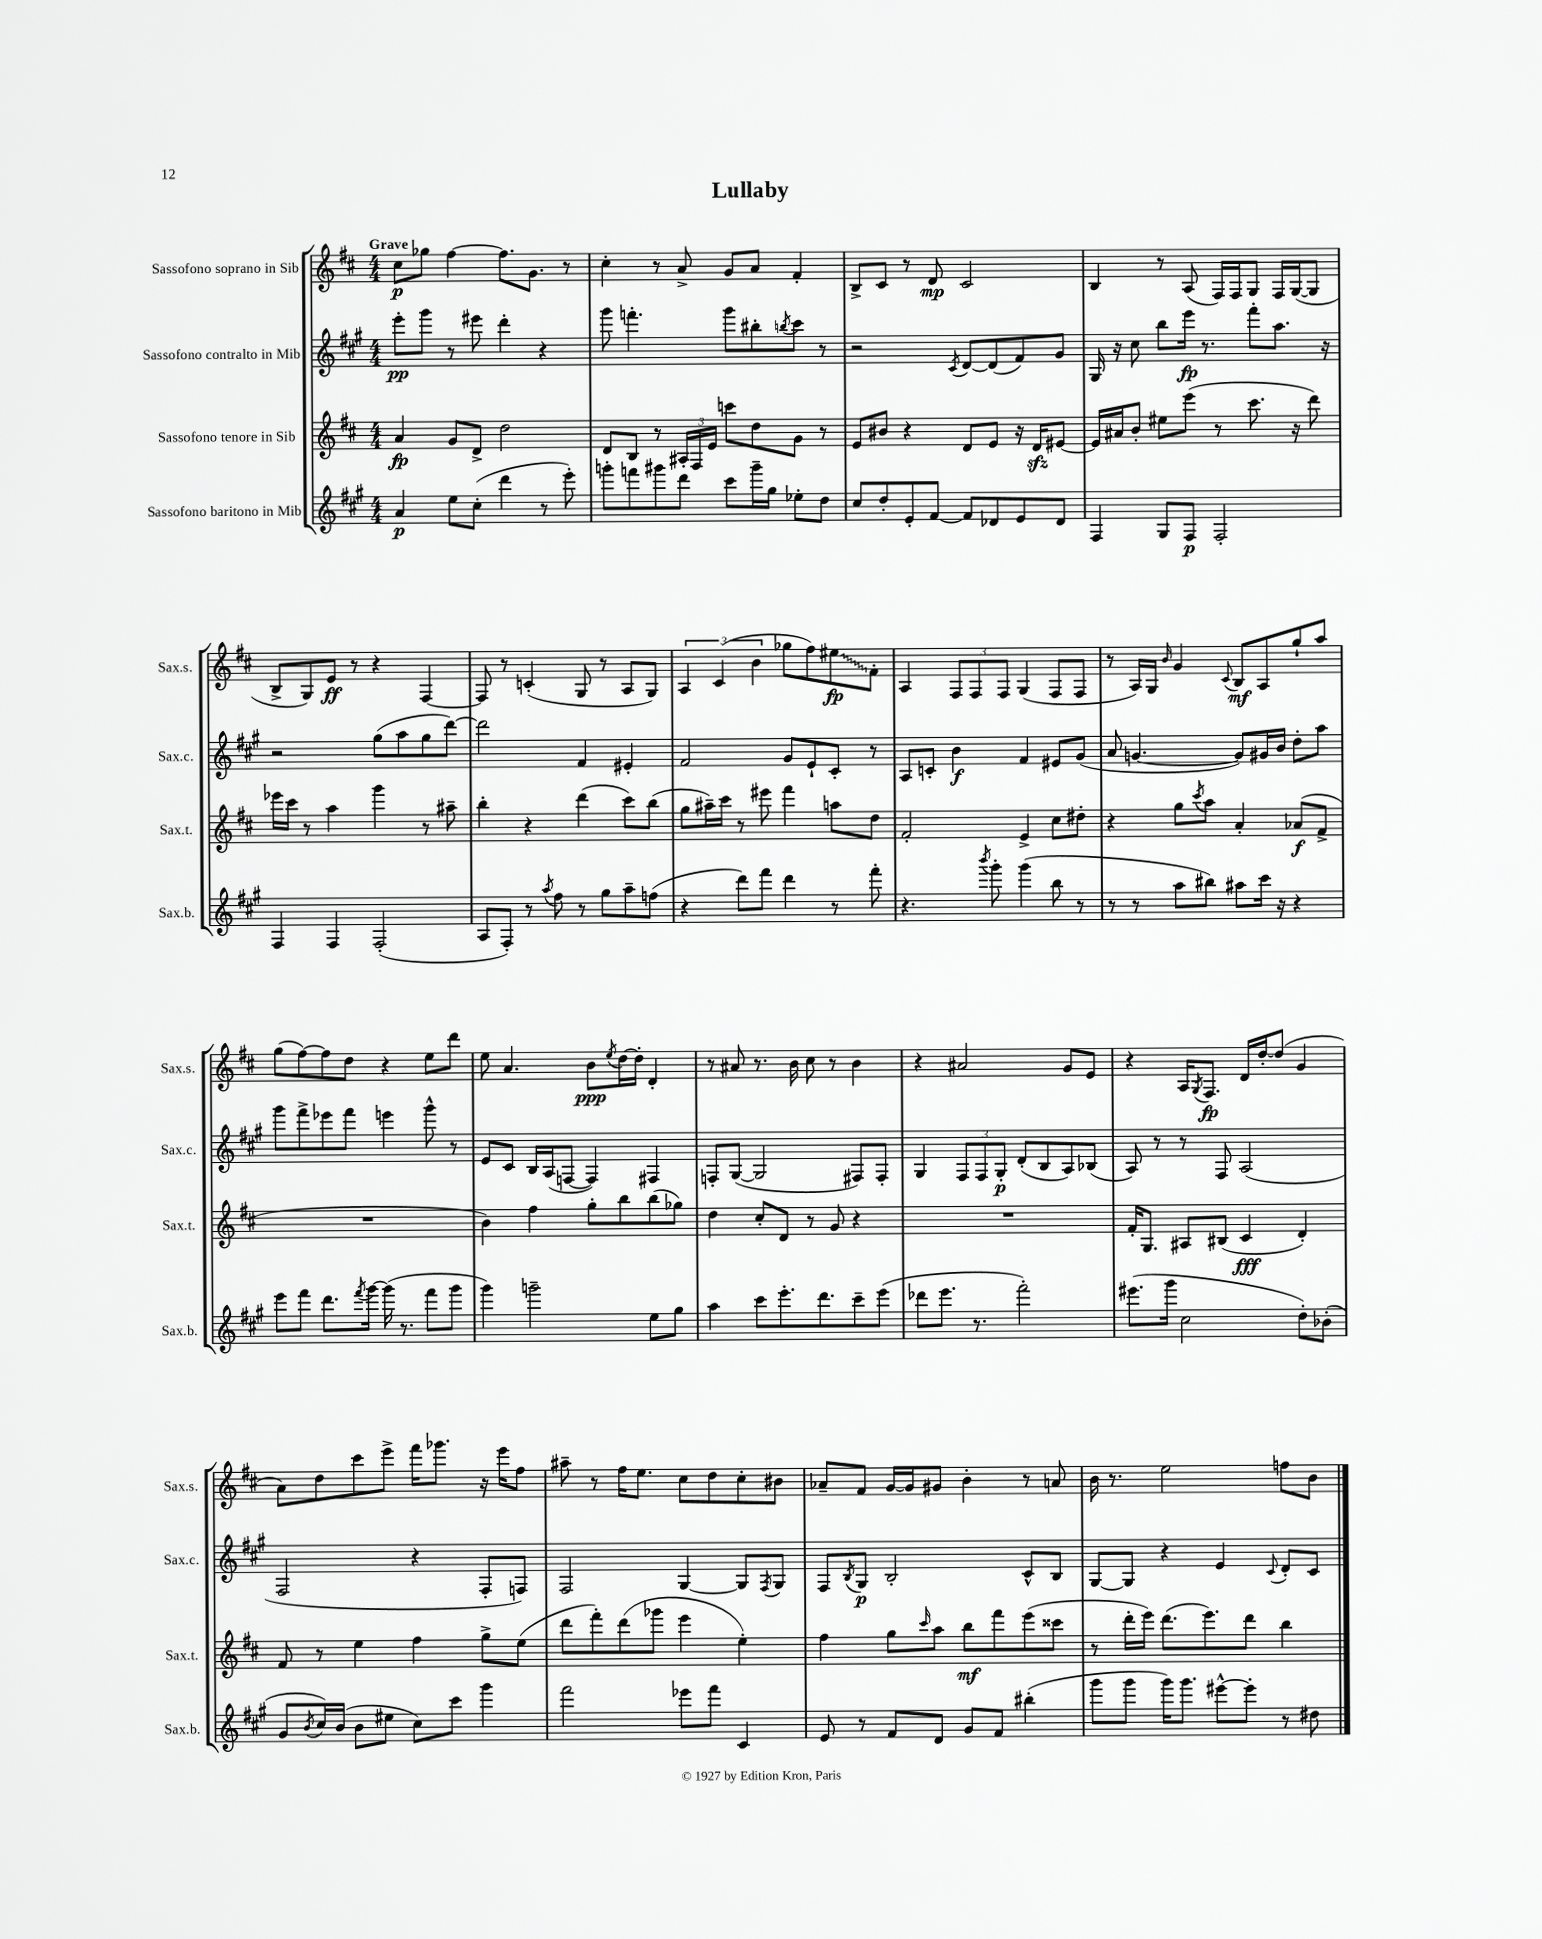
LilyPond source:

\header { title = "Lullaby" }
<<
\new StaffGroup <<
\new Staff = "s0" \with { instrumentName = "Sassofono soprano in Sib" shortInstrumentName = "Sax.s." } {
    \clef treble \key d \major \numericTimeSignature \time 4/4 \tempo "Grave"
    cis''8\p ges''8 fis''4~ fis''8. g'8. r8 |
    cis''4-. r8 a'8-> g'8 a'8 fis'4-. |
    b8-> cis'8 r8 d'8\mp cis'2 |
    b4 r8 a8( fis16) fis16 g8 fis16 g16~( g8 |
    b8-> g8) e'8\ff r8 r4 fis4~ |
    fis8 r8 c'4-.( g8 r8 a8 g8) |
    \tuplet 3/2 { a4 cis'4( b'4 } ges''8 fis''8) \once \override Glissando.style = #'zigzag eis''8\glissando\fp fis'8-. |
    a4 \tuplet 3/2 { fis8 fis8 fis8 } g4( fis8 fis8 |
    r8 a16) g16 \grace { b'16 } g'4 \appoggiatura { cis'8 } b8\mf a8 g''8-! a''8 |
    g''8( fis''8~) fis''8 d''8 r4 e''8 d'''8 |
    e''8 a'4. b'8\ppp \acciaccatura { e''8 } d''16~ d''16-. d'4-. |
    r8 ais'8 r8. b'16 cis''8 r8 b'4 |
    r4 ais'2 g'8 e'8 |
    r4 a16 \acciaccatura { g8 } fis8.\fp d'16 d''16~-. d''8( g'4 |
    a'8) d''8 cis'''8 e'''8-> fis'''16 ges'''8. r16 e'''16 fis''8 |
    ais''8-- r8 fis''16 e''8. cis''8 d''8 cis''8-. bis'8 |
    aes'8-- fis'8 g'16~ g'16 gis'8 b'4-. r8 a'8 |
    b'16 r8. e''2 f''8 b'8 \bar "|." |
}
\new Staff = "s1" \with { instrumentName = "Sassofono contralto in Mib" shortInstrumentName = "Sax.c." } {
    \clef treble \key a \major \numericTimeSignature \time 4/4
    e'''8-.\pp gis'''8 r8 eis'''8 d'''4-. r4 |
    gis'''8 f'''4.-. gis'''8 bis''8-. \acciaccatura { b''8 } cis'''8 r8 |
    r2 \acciaccatura { cis'8 } d'8~ d'8( fis'8) gis'8 |
    gis16 r16 cis''8 b''8 e'''16\fp r8. fis'''8-. a''8. r16 |
    r2 gis''8( a''8 gis''8 d'''8~) |
    d'''2 fis'4 eis'4-. |
    fis'2 gis'8 e'8-! cis'8-. r8 |
    a8 c'8-. b'4\f fis'4 eis'8 gis'8( |
    a'8 g'4.~ g'8) gis'16 b'16 d''8-. a''8 |
    gis'''8 fis'''8-> ees'''8 fis'''8 e'''4 gis'''8-^ r8 |
    e'8 cis'8 b16 a16( f8~ f4) fis4 |
    f8-. gis8~( gis2 fis8) fis8-. |
    gis4 \tuplet 3/2 { fis8 fis8 gis8-.\p } d'8-.( b8 a8) bes8( |
    a8) r8 r8 fis8 a2( |
    fis2 r4 fis8-. f8) |
    fis2 gis4~ gis8 \acciaccatura { fis8 } gis8 |
    fis8 \acciaccatura { b8 } gis8\p b2-. cis'8-^ b8 |
    gis8~ gis8 r4 e'4 \appoggiatura { cis'8 } d'8-. cis'8 \bar "|." |
}
\new Staff = "s2" \with { instrumentName = "Sassofono tenore in Sib" shortInstrumentName = "Sax.t." } {
    \clef treble \key d \major \numericTimeSignature \time 4/4
    a'4\fp g'8 d'8-> d''2 |
    d'8 b8 r8 \tuplet 3/2 { ais16-. fis16 e'16 } c'''8 d''8 g'8 r8 |
    e'8 bis'8 r4 d'8 e'8 r16 d'16\sfz eis'8~ |
    eis'16 ais'16 b'8-. eis''8 e'''8( r8 cis'''8. r16 d'''8) |
    ees'''16 cis'''16 r8 a''4 g'''4 r8 ais''8-- |
    b''4-. r4 d'''4( cis'''8) b''8( |
    g''8 ais''16--) cis'''16 r8 eis'''8 fis'''4 a''8 d''8 |
    fis'2-. e'4-> cis''8 dis''8-. |
    r4 g''8 \acciaccatura { cis'''8 } a''8 a'4-. aes'8\f( fis'8-> |
    R1 |
    b'4) fis''4 g''8-. b''8 b''8( ges''8) |
    d''4 cis''8-. d'8 r8 g'8 r4 |
    R1 |
    fis'16-. g8. ais8 bis8( cis'4\fff d'4-.) |
    fis'8 r8 e''4 fis''4 g''8-> e''8( |
    d'''8 fis'''8-.) d'''8( ges'''8 e'''4 e''4-.) |
    fis''4 g''8 \grace { cis'''16 } a''8 b''8\mf fis'''8 e'''8( cisis'''8 |
    r8 d'''16-. e'''16) d'''8.( e'''8.) d'''8 b''4 \bar "|." |
}
\new Staff = "s3" \with { instrumentName = "Sassofono baritono in Mib" shortInstrumentName = "Sax.b." } {
    \clef treble \key a \major \numericTimeSignature \time 4/4
    a'4\p e''8 cis''8-.( d'''4 r8 e'''8-.) |
    g'''8-. f'''8 gis'''8 d'''8 cis'''8 gis'''16-- gis''16 ees''8-. d''8 |
    cis''8 d''8-. e'8-. fis'8~ fis'8 des'8 e'8 des'8 |
    fis4 gis8 fis8\p fis2-. |
    fis4 fis4 fis2-.( |
    a8 fis8-.) r8 \acciaccatura { a''8 } fis''8 r8 gis''8 a''8-- f''8( |
    r4 d'''8) fis'''8 d'''4 r8 fis'''8-. |
    r4. \acciaccatura { b'''8 } gis'''8-. gis'''4( b''8 r8 |
    r8 r8 a''8 bis''8) ais''8 cis'''16 r16 r4 |
    e'''8 fis'''8 d'''8. \acciaccatura { fis'''8 } gis'''16~ gis'''16( r8. fis'''8 gis'''8 |
    gis'''4) g'''2-- e''8 gis''8 |
    a''4 cis'''8 e'''8.-. d'''8. cis'''8-- e'''8( |
    des'''8 e'''8. r8. fis'''2-.) |
    eis'''8.( gis'''16 cis''2 d''8-.) bes'8-.( |
    gis'8 \acciaccatura { b'8 } cis''16) b'16( b'8 eis''8 cis''8) cis'''8 gis'''4 |
    fis'''2 ees'''8 fis'''8 cis'4 |
    e'8 r8 fis'8 d'8 gis'8 fis'8 bis''4-.( |
    gis'''8 gis'''8 gis'''16) gis'''8. eis'''8~-^ eis'''8-. r8 dis''8 \bar "|." |
}
>>
>>
\layout { \context { \Score \remove "Bar_number_engraver" } }
